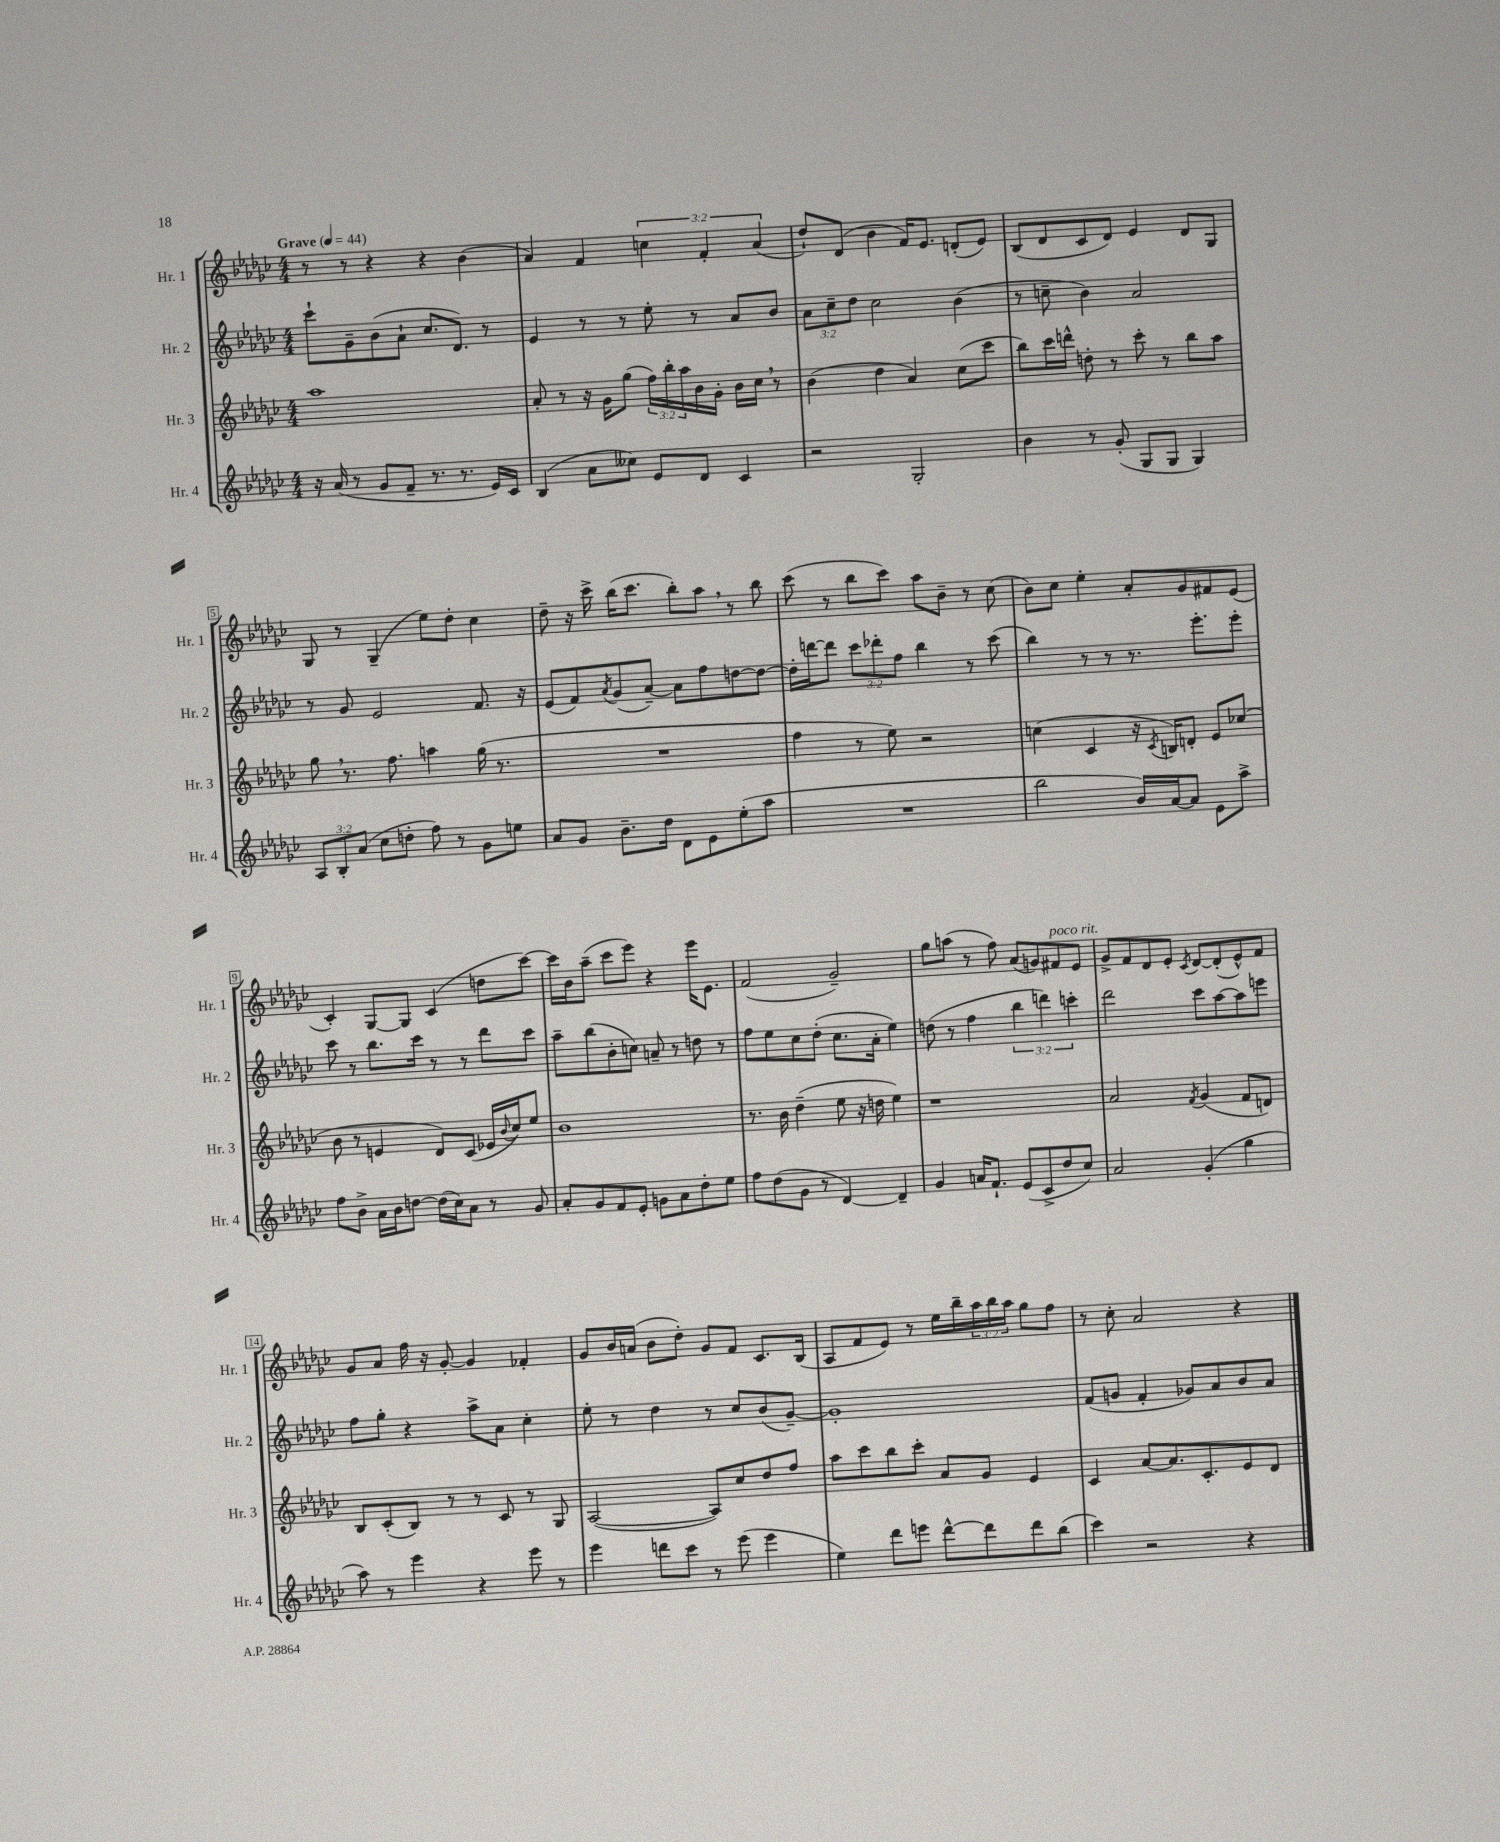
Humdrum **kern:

**kern	**kern	**kern	**kern
*part4	*part3	*part2	*part1
*staff4	*staff3	*staff2	*staff1
*I"Hr. 4	*I"Hr. 3	*I"Hr. 2	*I"Hr. 1
*I'Hr. 4	*I'Hr. 3	*I'Hr. 2	*I'Hr. 1
*clefG2	*clefG2	*clefG2	*clefG2
*k[b-e-a-d-g-c-]	*k[b-e-a-d-g-c-]	*k[b-e-a-d-g-c-]	*k[b-e-a-d-g-c-]
*M4/4	*M4/4	*M4/4	*M4/4
*MM44	*MM44	*MM44	*MM44
=1	=1	=1	=1
!	!	!	!LO:TX:a:B:t=Grave
16r	1aa-	8ccc-`\L	8r
(16a-/	.	.	.
8r	.	8g-~\	8r
8g-/L	.	(8b-\	4r
8f~/J	.	8a-`\J	.
8.r	.	8.cc-/L	4r
8.r	.	8.d-/J)	.
.	.	.	(4b-\
16e-/LL)	.	8r	.
16c-/JJ	.	.	.
=2	=2	=2	=2
(4B-/	8a-'/	4e-/	4a-/)
.	8r	.	.
8a-\L	16r	8r	4f/
.	16g-\KL	.	.
8cc--X\J)	(8gg-\J	8r	.
8e-/L	24ff\LL)	8ee-'\	6ccn\
.	24bb-'\	.	.
.	24aa-\	.	.
8d-/J	16b-\	8r	.
.	.	.	6f'/
.	16g-'\JJ	.	.
4c-/	16b-\LL	8a-/L	.
.	16cc-,\JJ	.	.
.	.	.	(6a-/
.	8r	8b-/J	.
=3	=3	=3	=3
2r	(4b-\	12a-\L	8dd-`/L)
.	.	12cc-~\	.
.	.	.	(8d-/J
.	.	12dd-\J	.
.	4dd-\	2cc-\	4b-\
2G-'/	4a-/)	.	16f/KL)
.	.	.	8.e-/J
.	(8cc-\L	(4b-\	(8dn'/L
.	8ccc-\J	.	8e-/J)
=4	=4	=4	=4
4b-\	8bb-\L)	8r	(8B-/L
.	16ccc-\L	8ccn~\	8d-/
.	16dddn^^\JJ	.	.
8r	8ddn'\	4b-\)	8c-/
(8g-'/	8r	.	8d-/J)
8G-/L	8ccc-'\	2a-/	4e-/
8G-/J	8r	.	.
4G-/)	8bb-\L	.	8d-/L
.	8aa-\J	.	8G-/J
!!LO:LB:g=z
=5	=5	=5	=5
12A-/L	8gg-,\	8r	8G-/
12B-'/	.	.	.
.	8.r	8g-/	8r
(12a-/J	.	.	.
8cc-\L	.	2e-/	(4G-~/
.	8.ff\	.	.
8ddn'\J	.	.	.
8ff\)	4aan\	.	8ee-\L)
8r	.	.	8dd-'\J
8g-\L	(16gg-\	8.f/	4cc-\
.	8.r	.	.
8een\J	.	.	.
.	.	16r	.
=6	=6	=6	=6
8a-/L	1r	(8e-/L	8dd-~\
8g-/J	.	8f/)	16r
.	.	.	16ccc-^\
.	.	8qa-/	.
8.b-~\L	.	(8g-/	(16bb-\KL
.	.	.	8.ccc-\J
.	.	[8a-~/J)	.
16dd-\Jk	.	.	.
8d-\L	.	8a-\L]	8bb-'\L)
8e-\	.	8ff\	8aa-,\J
(8ee-'\	.	[8ddn\	8r
8aa-\J	.	8dd\J_	8bb-\
=7	=7	=7	=7
1r	4ff\	16dd'\LL]	(8ccc-\
.	.	[16dddn\J	.
.	.	8ddd\J]	8r
.	8r	12ccc-\L	8bb-\L
.	.	12ddd-X'\	.
.	8ee-\)	.	8ccc-\J)
.	.	12ff\J	.
.	2r	4bb-\	8aa-\L
.	.	.	8b-~\J
.	.	8r	8r
.	.	(8ccc-\	(8cc-\
=8	=8	=8	=8
2bb-\	(4ccn\	4bb-\)	8b-\L)
.	.	.	8cc-\J
.	4c-/	8r	4ee-'\
.	.	8r	.
16b-/LL)	16r	8.r	8a-'/L
.	8qc-/	.	.
[16a-/J	16Bn/KL)	.	.
8a-/J]	8dn'/J	.	8g-/
.	.	8.eee-'\L	.
8e-\L	8e-/L	.	8f#X/
8aa-^\J	(8cc-X/J	8eee-'\J	(8e-/J
!!LO:LB:g=z
=9	=9	=9	=9
8ff\L	8b-\	8ccc-\	4c-'/)
8b-^\J	8r	8r	.
16a-\LL	4en/	8.bb-\L	[8G-/L
16b-\J	.	.	.
[8ddn\J	.	.	8G-/J]
.	.	16ccc-\Jk	.
(16dd\LL]	8d-/L)	8r	(4c-/
16cc-\J)	.	.	.
8a-\J	(8c-/J	8r	.
8r	16e-X/LL	8ddd-\L	8ddn\L
.	8qqb-/	.	.
.	16cc-/J)	.	.
8g-/	8ee-/J	8ccc-\J	[8ccc-\J)
=10	=10	=10	=10
8a-'/L	1b-	8aa-~\L	16ccc-\LL]
.	.	.	16b-\J
8g-/	.	(8bb-\	(8aa-~\J
8f/	.	8b-'\	8ccc-\L
8e-'/J	.	8ccn\J)	8eee-\J)
8gn\L	.	8an~/	4r
8a-\	.	8r	.
8dd-'\	.	8ddn\	16eee-\KL
.	.	.	8.e-\J
8ee-\J	.	8r	.
=11	=11	=11	=11
8ff\L	8.r	8ff\L	(2f/
(8dd-\	.	8ee-\	.
.	16b-\	.	.
8g-\J	(4dd-~\	8cc-\	.
8r	.	(8dd-'\J	.
[4d-/)	8ee-\	8.cc-\L	2g-~/)
.	16r	.	.
.	16ddn\	16a-'\Jk	.
4d-~/]	4ee-\)	4ee-\)	.
=12	=12	=12	=12
4g-/	1r	(8ddn\	8gg-\L
.	.	8r	(8aan\J
16an/KL	.	4ff\	8r
8.f`/J	.	.	.
.	.	.	8ff\)
(8e-/L	.	6bb-\	(8a-/L
8c-^/	.	.	8gn/)
.	.	6dddn\)	.
!	!	!	!LO:TX:a:i:t=poco rit.
8dd-/	.	.	8f#X/
.	.	6cccn'\	.
8cc-/J)	.	.	8e-/J
=13	=13	=13	=13
2a-/	2a-/	2ddd-\	8g-^/L
.	.	.	8f/
.	.	.	8d-/
.	.	.	8e-'/J
.	8qf/	.	8qc-/
(4g-'/	(4g-/	8ccc-\L	[8d-/L
.	.	[8aa-\	(8d-'/]
4gg-\	8f/L	8aa-\]	8e-^^/)
.	8dn/J)	8eeen\J	8f/J
!!LO:LB:g=z
=14	=14	=14	=14
8aa-\)	8B-/L	8ff\L	8g-/L
8r	(8c-'/	8gg-'\J	8a-/J
4eee-\	8B-/J)	4r	16ff\
.	.	.	16r
.	8r	.	[8g-'/
4r	8r	8aa-^\L	4g-/]
.	8c-/	8a-\J	.
8eee-\	8r	4cc-'\	4f-X'/
8r	8G-/	.	.
=15	=15	=15	=15
4eee-\	([2A-/	8ee-'\	8g-/L
.	.	8r	16b-/L
.	.	.	(16an/JJ
8dddn\L	.	4dd-\	8b-\L
8ccc-\J	.	.	8dd-'\J)
8r	8A-/L])	8r	8g-/L
(8eee-\	8cc-/	8cc-/L	8f/J
4eee-\	8dd-/	(8b-/	8.c-/L
.	8ff/J	[8g-~/J)	.
.	.	.	(16B-/Jk
=16	=16	=16	=16
4ee-\)	8aa-\L	1g-']	8A-/L
.	8ccc-\	.	8f/
8ddd-\L	8bb-\	.	8e-/J)
8eeen\J	8ccc-'\J	.	8r
[8ddd-^^\L	8a-/L	.	16ee-\LL
.	.	.	16bb-~\
8ddd-\]	8g-/J	.	24aa-\
.	.	.	24bb-\
.	.	.	24aa-\JJ
8ddd-\	4e-/	.	8gg-\L
(8bb-\J	.	.	8ff\J
=17	=17	=17	=17
4ccc-\)	4c-/	(8f/L	8r
.	.	8gn/J	8cc-'\
2r	[8a-/L	4f'/	2a-/
.	8.a-/]	.	.
.	.	8g-X/L)	.
.	8.c-'/	.	.
.	.	8a-/	.
4r	8e-/	8b-/	4r
.	8d-/J	8a-/J	.
==	==	==	==
*-	*-	*-	*-
